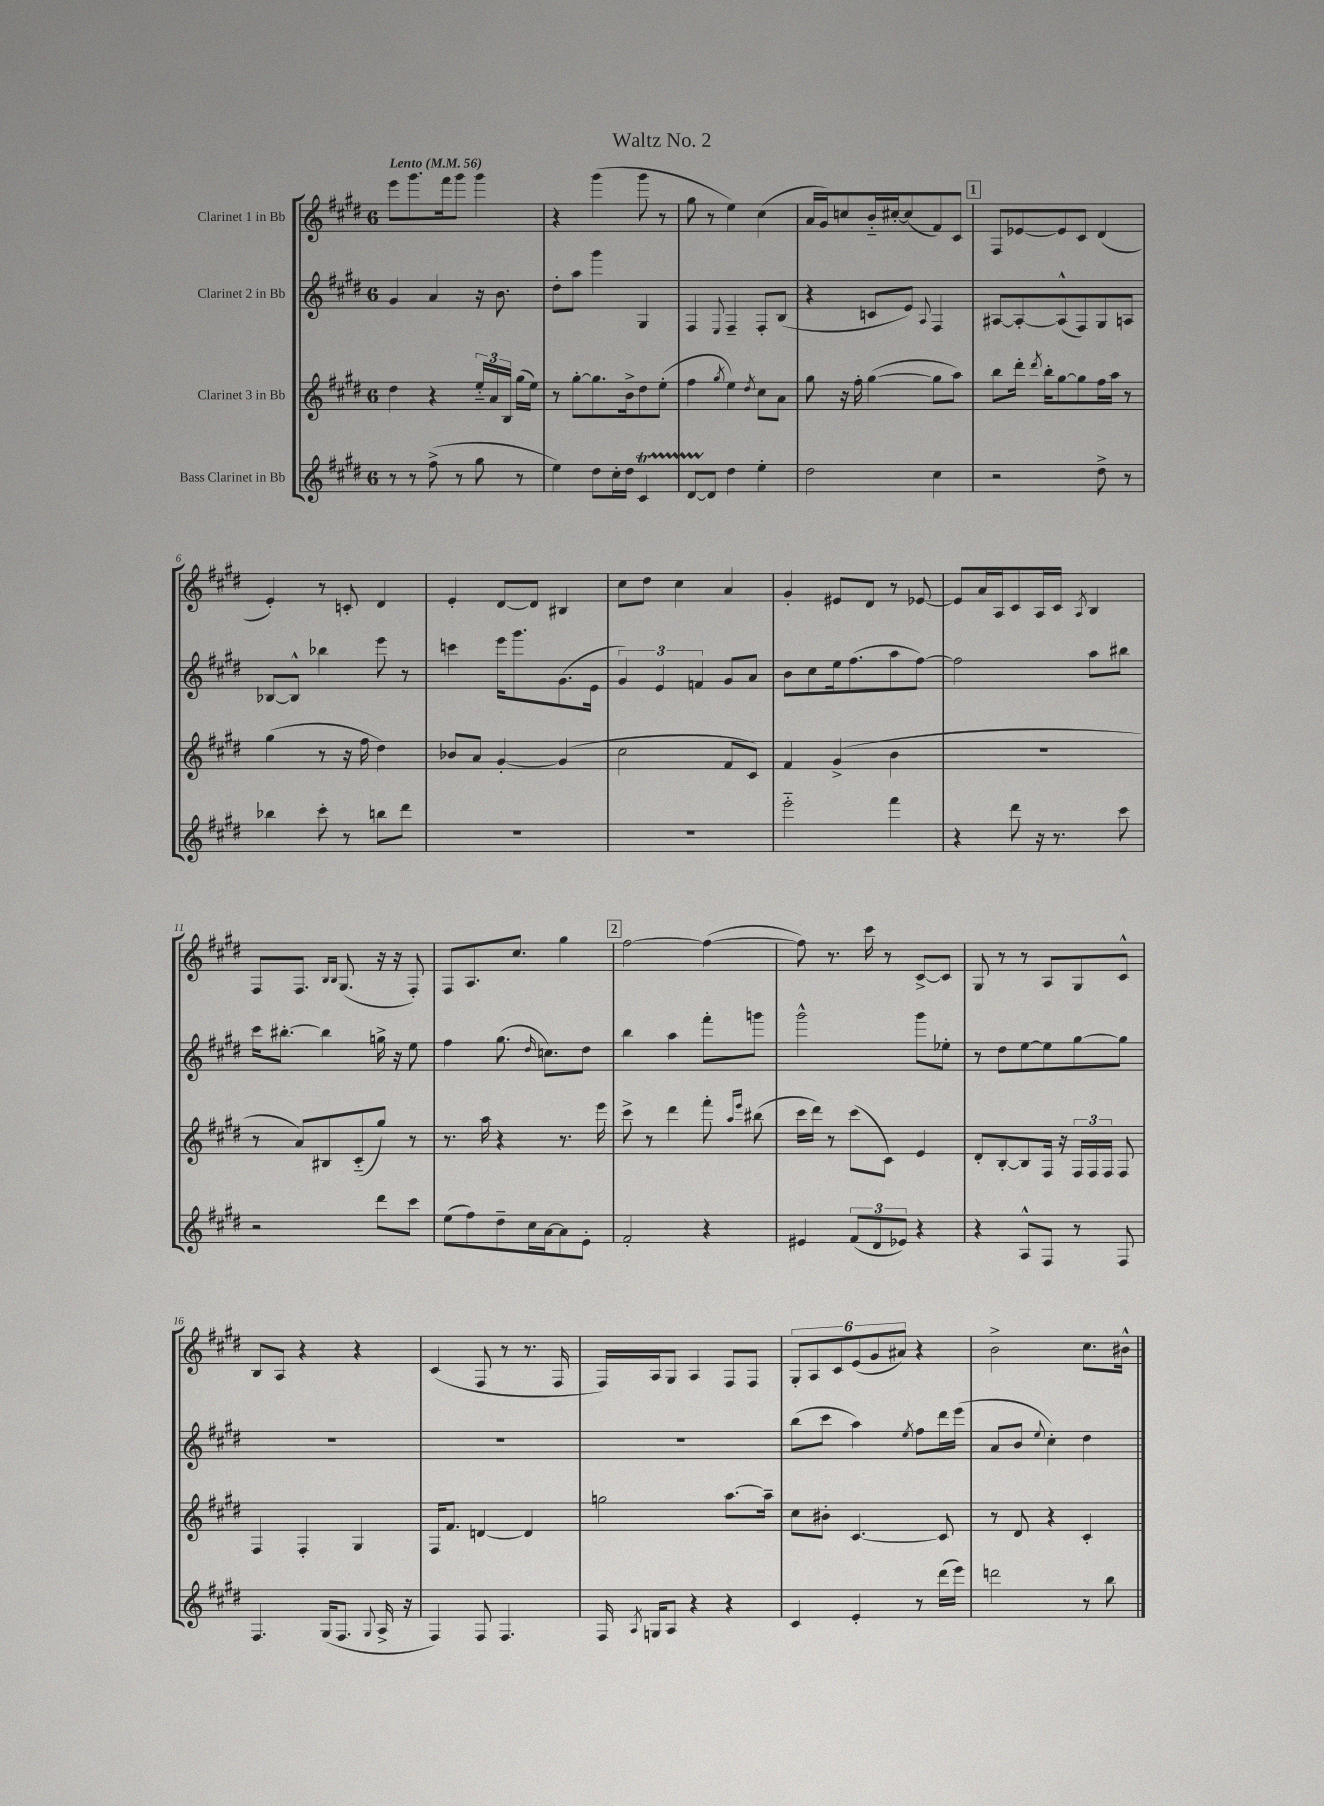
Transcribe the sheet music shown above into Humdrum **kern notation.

**kern	**kern	**kern	**kern
*staff4	*staff3	*staff2	*staff1
*clefG2	*clefG2	*clefG2	*clefG2
*k[f#c#g#d#]	*k[f#c#g#d#]	*k[f#c#g#d#]	*k[f#c#g#d#]
*M6/8	*M6/8	*M6/8	*M6/8
*MM56	*MM56	*MM56	*MM56
8r	4dd#	4g#	8eee
8r	.	.	8.ggg#
(8ff#^	4r	4a	.
.	.	.	16fff#
8r	.	.	8ggg#
8gg#	24ee'~	16r	4ggg#
.	24a	.	.
.	.	8.b	.
.	24B	.	.
8r	(16gg#	.	.
.	16ee)	.	.
=	=	=	=
4ee)	8r	8dd#'	4r
.	[8gg#'	8aa	.
8dd#	8.gg#]	4ggg#	(4ggg#
16cc#'	.	.	.
16dd#	16b^	.	.
4c#	8dd#	4G#	8ggg#
.	(8ee'	.	8r
=	=	=	=
[8d#	4ff#	4F#	8gg#
8d#]	.	.	8r
.	8qgg#	8qqE	.
4dd#	4ee)	4F#~	4ee)
.	8qdd#	.	.
4ee'	8cc#	8F#'	(4cc#
.	8a	(8B	.
=	=	=	=
2dd#	8gg#	4r	16a
.	.	.	16g#)
.	16r	.	8cc
.	16ff#'	.	.
.	([4gg#	8c	16b'~
.	.	.	[16cc#'
.	.	8e)	(8cc#]
.	.	8qqA	.
4cc#	8gg#]	4F#	8f#)
.	8aa)	.	8c#
=	=	=	=
2r	8bb	[8A#	8F#
.	16ddd#'	8A#'_	[8e-
.	8qddd#	.	.
.	16bb'	.	.
.	[8gg#	(8A#^^]	8e-]
.	8gg#]	8F#)	8c#
8dd#^	16ff#	8G#	(4d#
.	16aa	.	.
8r	8r	8A	.
=	=	=	=
4bb-	(4gg#	[8B-	4e')
.	.	8B-^^]	.
8ccc#'	8r	4bb-	8r
8r	16r	.	8c'
.	16ff#	.	.
8bb	4dd#)	8eee	4d#
8ddd#	.	8r	.
=	=	=	=
2.r	8b-	4ccc	4e'
.	8a	.	.
.	[4g#'	16eee	[8d#
.	.	8.ggg#	.
.	.	.	8d#]
.	(4g#]	(8.g#	4B#
.	.	16e	.
=	=	=	=
2.r	2cc#	6g#)	8cc#
.	.	.	8dd#
.	.	6e	.
.	.	.	4cc#
.	.	6f	.
.	8f#	8g#	4a
.	8c#)	8a	.
=	=	=	=
2eee'~	4f#	8b	4g#'
.	.	8cc#	.
.	(4g#^	16ee	8e#
.	.	(8.ff#	.
.	.	.	8d#
4fff#	4b	8aa	8r
.	.	[8ff#)	[8e-
=	=	=	=
4r	2.r	2ff#]	8e-]
.	.	.	16a
.	.	.	16A
8ddd#	.	.	8c#
16r	.	.	16A
8.r	.	.	16c#
.	.	.	8qA
.	.	8aa	4B
8ccc#	.	8bb#	.
=	=	=	=
2r	8r	16ccc#	8F#
.	.	[8.bb#'	.
.	8a)	.	8.F#
.	8B#	4bb#]	.
.	.	.	16qqB
.	.	.	16qqB
.	.	.	(8.G#
.	(8c#'~	.	.
8ddd#	8gg#)	16gg^	16r
.	.	16r	16r
8ccc#	8r	8ee	8F#')
=	=	=	=
(8ee	8.r	4ff#	8F#
8ff#)	.	.	8.A
.	16aa	.	.
8dd#~	4r	(8.gg#	.
.	.	.	8.cc#
16cc#	.	.	.
.	.	16qqdd#	.
[16a	.	8.cc)	.
8a]	8.r	.	4gg#
8e'	.	8dd#	.
.	16eee	.	.
=	=	=	=
2f#'	8ccc#^	4bb	[2ff#
.	8r	.	.
.	4ddd#	4aa	.
4r	8fff#'	8fff#'	(4ff#_
.	16qqaa	.	.
.	16qqeee	.	.
.	(8bb#	8ggg	.
=	=	=	=
4e#	16ccc#	2ggg#^^	8ff#])
.	16ddd#)	.	.
.	8r	.	8.r
(12f#	(8ccc#	.	.
.	.	.	16ccc#
12d#	.	.	.
.	8c#)	.	8r
12e-)	.	.	.
4r	4e	8ggg#	[8c#^
.	.	8ee-'	8c#]
=	=	=	=
4r	8d#'	8r	8G#
.	[8B'	8dd#	8r
8A^^	8B]	[8ee	8r
8F#	16F#	8ee]	8A
.	16r	.	.
8r	24F#	[8gg#	8G#
.	24F#	.	.
.	24F#	.	.
8F#	8F#	8gg#]	8c#^^
=	=	=	=
4.F#	4F#	2.r	8B
.	.	.	8A
.	4F#'	.	4r
(16G#	.	.	.
8.F#	.	.	.
.	4G#	.	4r
8qqG#	.	.	.
16A^	.	.	.
16r	.	.	.
=	=	=	=
4F#)	16F#	2.r	(4c#
.	8.f#	.	.
8F#	[4d	.	8F#
4.F#	.	.	8r
.	4d]	.	8.r
.	.	.	16F#
=	=	=	=
16F#	2gg	2.r	16F#)
8qA	.	.	.
16G	.	.	16A
8A	.	.	8G#
4r	.	.	4A
4r	[8.aa	.	8F#
.	.	.	8F#
.	16aa~]	.	.
=	=	=	=
4c#	8cc#	(8bb	12G#'
.	.	.	12A
.	8b#'	8ccc#	.
.	.	.	12c#
4e'	[4.c#	4aa)	(12e
.	.	.	12g#
.	.	.	12a#)
.	.	8qee	.
8r	.	8ff#	4r
(16ddd#	8c#]	16ddd#	.
16eee)	.	(16eee	.
=	=	=	=
2ddd	8r	8a	2b^
.	8d#	8b	.
.	.	8qqee	.
.	4r	4cc#')	.
8r	4c#'	4dd#	8.cc#
8bb	.	.	.
.	.	.	16b#^^
==	==	==	==
*-	*-	*-	*-
